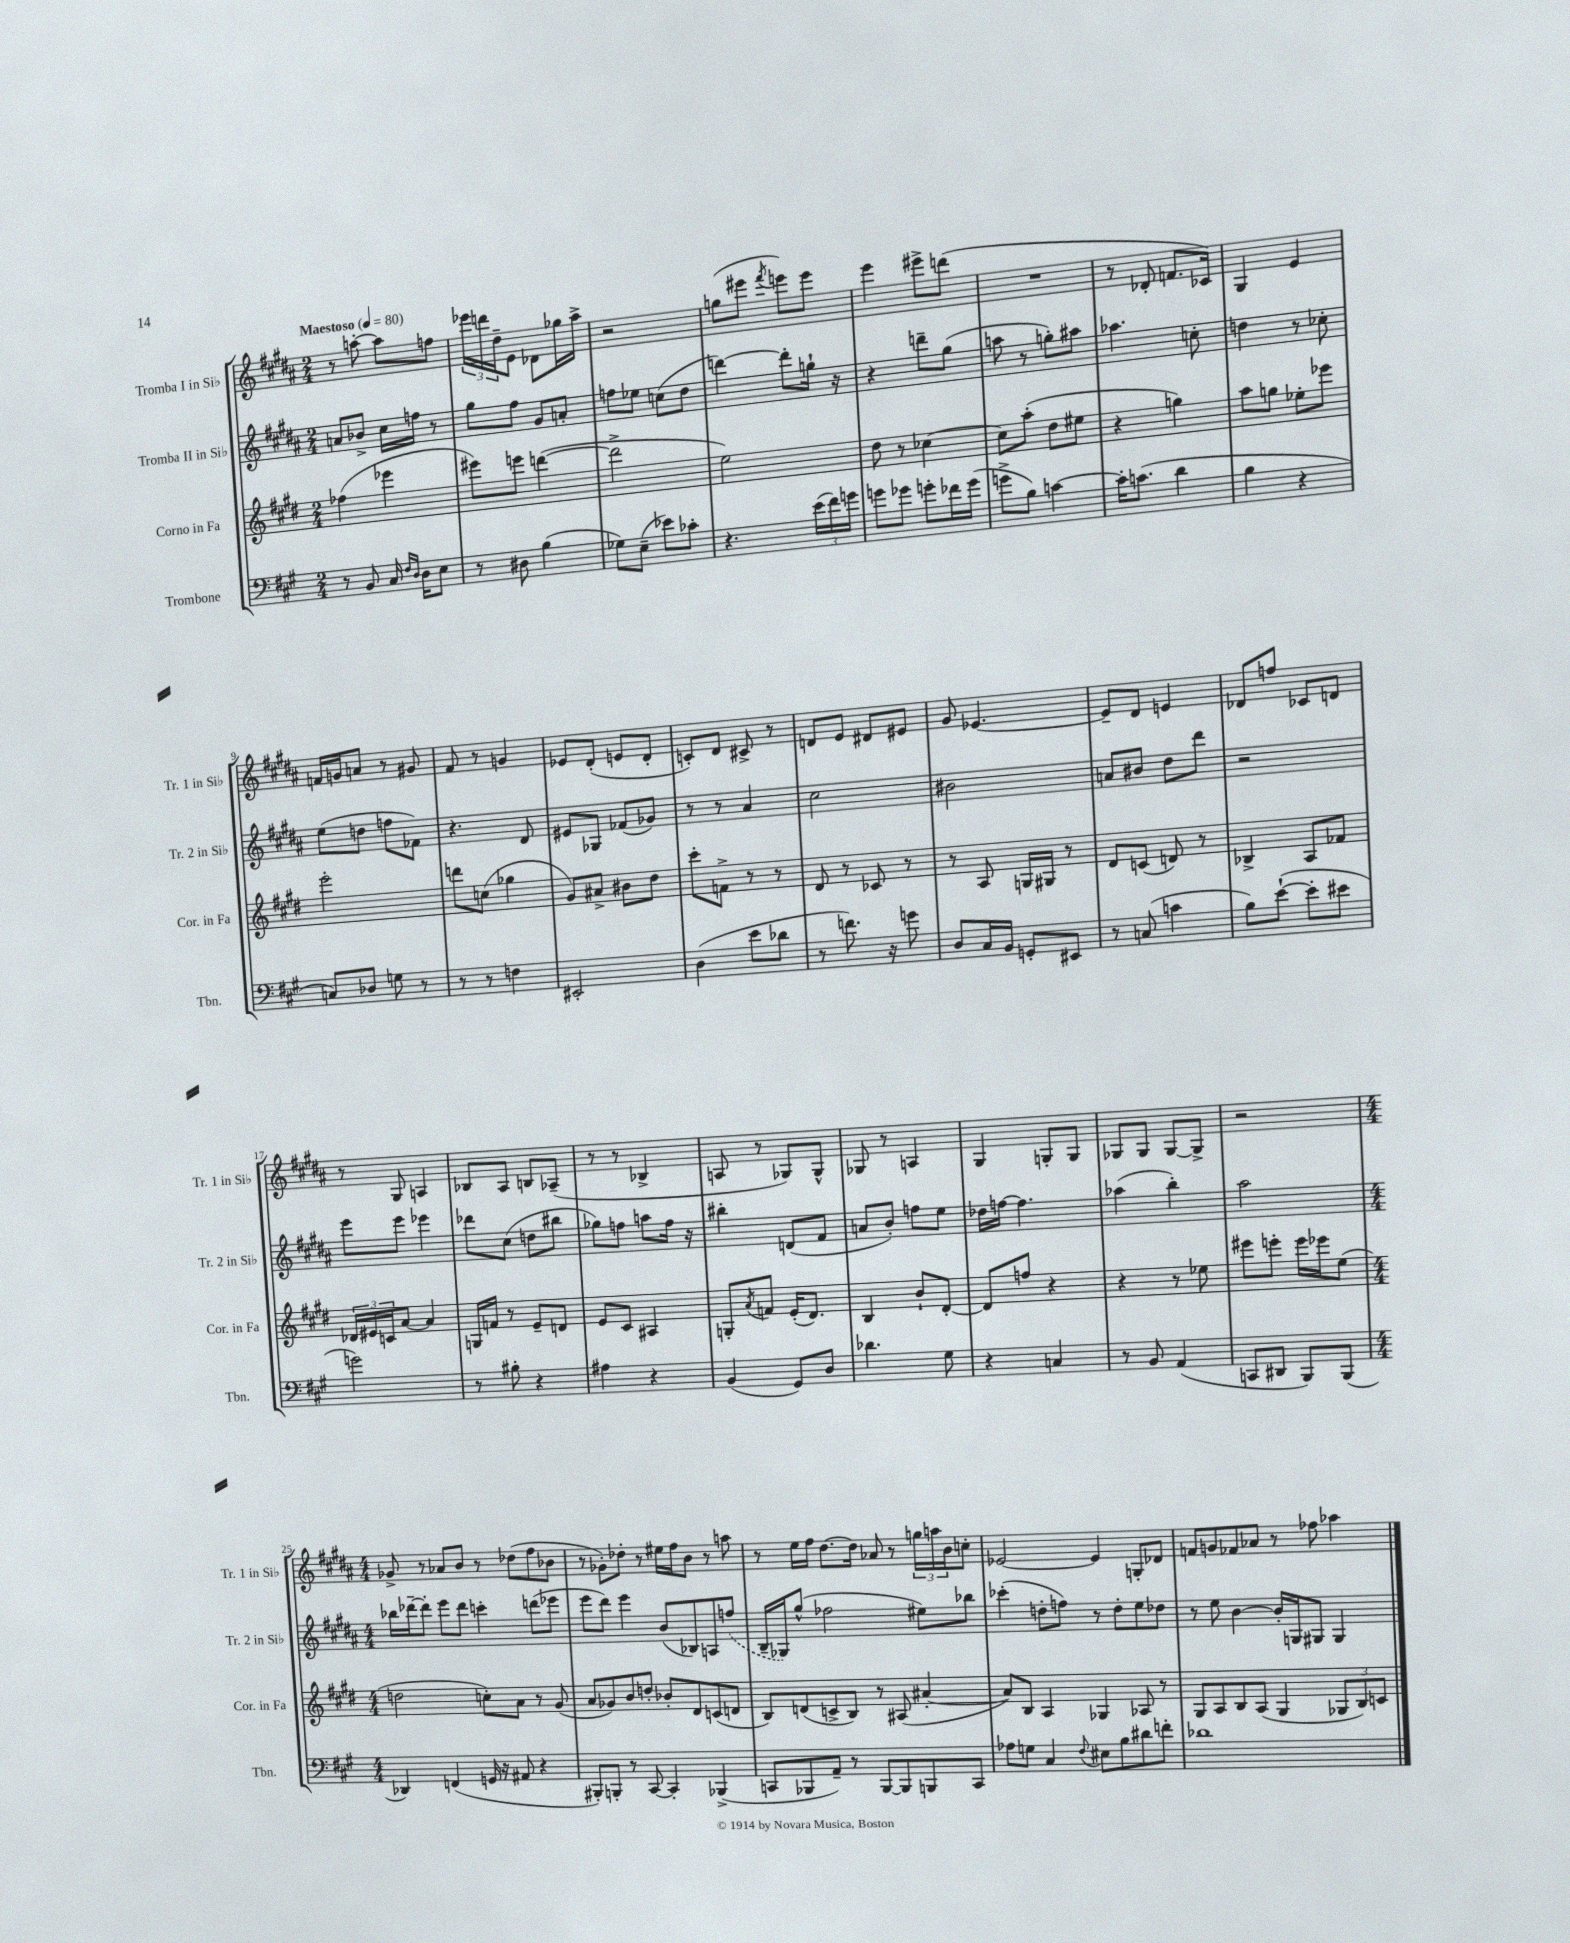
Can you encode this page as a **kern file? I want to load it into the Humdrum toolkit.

**kern	**kern	**kern	**kern
*staff4	*staff3	*staff2	*staff1
*clefF4	*clefG2	*clefG2	*clefG2
*k[f#c#g#]	*k[f#c#g#d#]	*k[f#c#g#d#a#]	*k[f#c#g#d#a#]
*M2/4	*M2/4	*M2/4	*M2/4
*MM80	*MM80	*MM80	*MM80
8r	(4ff-\	8a/L	8r
8BB/	.	8b-^/J	[8aa'\
16C#/	4eee-\	16cc#\LL	8aa\]L
16qqF#/LL	.	.	.
16qqD/JJ	.	.	.
16D\LK	.	16ff\JJ	.
8E\J	.	8r	8ff\J
=	=	=	=
8r	8eee#\L)	8gg#\L	24eee-\LL
.	.	.	24ddd\
.	.	.	24dd#~\J
8D#\	8eee\J	8ff#\J	8e\J
(4B\	([4ddd\	8g#/L	8d-\L
.	.	8a'/J	16gg-\L
.	.	.	16aa#^\JJ
=	=	=	=
8G-\L)	2ddd^\]	8ff\L	2r
(8E~\J	.	8ee-\J	.
8e-\L)	.	(8cc\L	.
8c-'\J	.	8dd#\J	.
=	=	=	=
4.r	2ee\)	[4ddd\)	(8gg\L
.	.	.	8eee#\J
.	.	.	8qfff#/
.	.	8ddd'\]L	8eee\L)
(24e\LL	.	16gg`\Jk	8eee\J
24f#\)	.	.	.
.	.	16r	.
24g\JJ	.	.	.
=	=	=	=
8g\L	8dd#\	4r	4eee\
8g-\J	8r	.	.
8g'\L	[4cc-\	8ddd~\L	8eee#^\L
16f-\L	.	(8gg#\J	(8ddd\J
(16g\JJ	.	.	.
=	=	=	=
8g^\L	8cc-\]L	8aa\	2r
8B\J)	(8aa'\J	8r	.
[4c\	8dd#\L	8gg'\L)	.
.	8ee#\J	8aa#\J	.
=	=	=	=
16c'\]LK	4r	4.aa-\	8r
(8.c\J	.	.	.
.	.	.	8d-'/
4d\	4gg\)	.	8.f/L
.	.	8cc'\	.
.	.	.	16c-/Jk)
=	=	=	=
4B\	8aa\L	4dd\	4G#/
.	8gg\J	.	.
4r	8ee-'\L	8r	4e/
.	8eee-\J	8cc-'\	.
=	=	=	=
8C/L)	2eee'\	(8ee\L	16f/LL
.	.	.	16g/J
8D-/J	.	8dd\J	8a/J
8G\	.	8ff\L	8r
8r	.	8f-\J)	8g#/
=	=	=	=
8r	8ddd\L	4.r	8f#/
8r	(8cc\J	.	8r
4F\	4gg-\	.	4g/
.	.	8d#/	.
=	=	=	=
2EE#'/	8g#/L)	8e#/L	8e-/L
.	8a#^/J	8G-/J	(8d#'/J
.	8b#\L	(8f-/L	8e/L
.	8dd#\J	8g-/J)	8d#'/J
=	=	=	=
(4D\	8ccc#'\L	8r	8c'/L)
.	8f^\J	8r	8d#/J
8e\L	8r	4a#/	8c#^/
8d-\J	8r	.	8r
=	=	=	=
8r	8d#/	2cc#\	8d/L
8.f\)	8r	.	8e/J
.	8c-/	.	8d#/L
16r	.	.	.
8g\	8r	.	8e#/J
=	=	=	=
8D/L	8r	2b#\	8g#/
16C#/L	8A/	.	[4.e-/
16BB/JJ	.	.	.
8GG'/L	16G/LL	.	.
.	16G#/JJ	.	.
8EE#/J	8r	.	.
=	=	=	=
8r	8d#/L	8a/L	8e-~/]L
(8C/	(8c/J	8b#/J	8d#/J
4c\	8d/)	8dd#\L	4e/
.	8r	8ddd#\J	.
=	=	=	=
8B\L)	4B-^/	2r	8d-/L
([8e`\J	.	.	8ff/J
8e'\]L	8A/L	.	8c-/L
8e#\J	8f-/J	.	8d/J
=	=	=	=
2g\)	24d-/LL	8eee\L	8r
.	24e#/	.	.
.	24c/J	.	.
.	[8a/J	8eee\J	8G#/
.	4a/]	4eee-\	4A/
=	=	=	=
8r	16G/LL	8ddd-\L	8B-/L
.	16f/JJ	.	.
8B#'\	8r	(8cc#\J	8A#/J
4r	8e~/L	8dd\L	8B/L
.	8d/J	8bb#\J	(8A-~/J
=	=	=	=
4A#\	8e/L	8gg-\L)	8r
.	8c#/J	8ff\J	8r
4r	4A#/	8aa\L	4B-^/
.	.	16ff\Jk	.
.	.	16r	.
=	=	=	=
(4BB/	8G'/L	4bb#'\	8A/
.	8qa/	.	.
.	8f/J	.	8r
8GG#/L)	(16e'/LK	(8d/L	8G-/L)
.	8.d#/J)	.	.
8D/J	.	8f#/J	8G-^^/J
=	=	=	=
4.d-\	4B/	8a/L	8G-/
.	.	8b'/J)	8r
.	8b`/L	8ff\L	4A/
8G#\	[8d#'/J	8ee\J	.
=	=	=	=
4r	8d#/]L	16dd-\LL	4G#/
.	.	[16ff\JJ	.
.	8ff/J	4.ff\]	.
4C/	4r	.	8G'/L
.	.	.	8G/J
=	=	=	=
8r	4r	(4aa-\	8G-/L
8BB/	.	.	8G-/J
(4AA/	8r	4bb'\)	[8G-/L
.	8ee-\	.	8G-^/]J
=	=	=	=
8CC/L	8eee#\L	2aa#\	2r
8DD#/J	8eee'\J	.	.
8BBB/L)	16eee\LL	.	.
.	16eee-\J	.	.
(8BBB/J	(8ee\J	.	.
=	=	=	=
*M4/4	*M4/4	*M4/4	*M4/4
4DD-/)	2dd\	16bb-\LL	8g-^/
.	.	[16ddd-~\J	.
.	.	8ddd-'\]J	8r
(4FF/	.	8eee\L	8a-/L
.	.	8ddd-\J	8b/J
16GG/	8cc'\L)	4ccc'\	8r
16r	.	.	.
8AA#/	8a\J	.	(8dd-\L
4r	8r	(8ddd\L	8ff#\
.	(8g#/	8eee-\J	8b-\J
=	=	=	=
8BBB#'/L)	8a/L	8eee\L	8r
8BBB'/J	8g-/)	8ddd#\J)	8g-'\L)
8r	8b/	4eee\	8dd-'\J
[8CC#/	8dd'/J	.	8r
4CC#'/]	8b-'/L	(8b/L	16ee#\LL
.	.	.	16ff#\J
.	8d#/	8B-/)	8b\J
(4BBB-^/	(8c/	8A/	8r
.	8d/J	(8ff/J	8aa\
=	=	=	=
8CC/L	8B/L)	16B~/LL	8r
.	.	16G-/J)	.
8BBB-/	(8d/	(8gg#^^/J	16ee\LL
.	.	.	16ff#\JJ
8AA~/J)	8c^/	2ff-\	[8.dd#\L
8r	8B/J)	.	.
.	.	.	16dd#\]Jk
[8BBB-/L	8r	.	8a-/
8BBB-/]	(8A#/	.	8r
8BBB/	[4a#'/	8ee#\L)	24gg\LL
.	.	.	24aa\
.	.	.	24b\J
8CC/J	.	8bb-\J	8cc'\J
=	=	=	=
8A-\L	8a#/]L)	(4ccc-'\	[2e-/
8G\J	8B/J	.	.
4C#/	4A/	8dd'\L	.
.	.	8ff\J)	.
8qqF#/	.	.	.
8E#\L	4G-/	8r	4e-/]
8B\	.	8dd'\L	.
8d#\	8A-/	8ee\	8G'/L
8f'\J	8r	8dd-\J	8d-/J
=	=	=	=
1d-	8G#/L	8r	8f/L
.	8A/	8ee\	8g/
.	8B/	[4b\	8f-/
.	(8A/J	.	8a-/J
.	4G#/	16b'/]LL	8r
.	.	16G/J	.
.	.	8G#/J	8ff-\
.	12G-/L	4G#/	4aa-\
.	12B/)	.	.
.	12c/J	.	.
==	==	==	==
*-	*-	*-	*-
